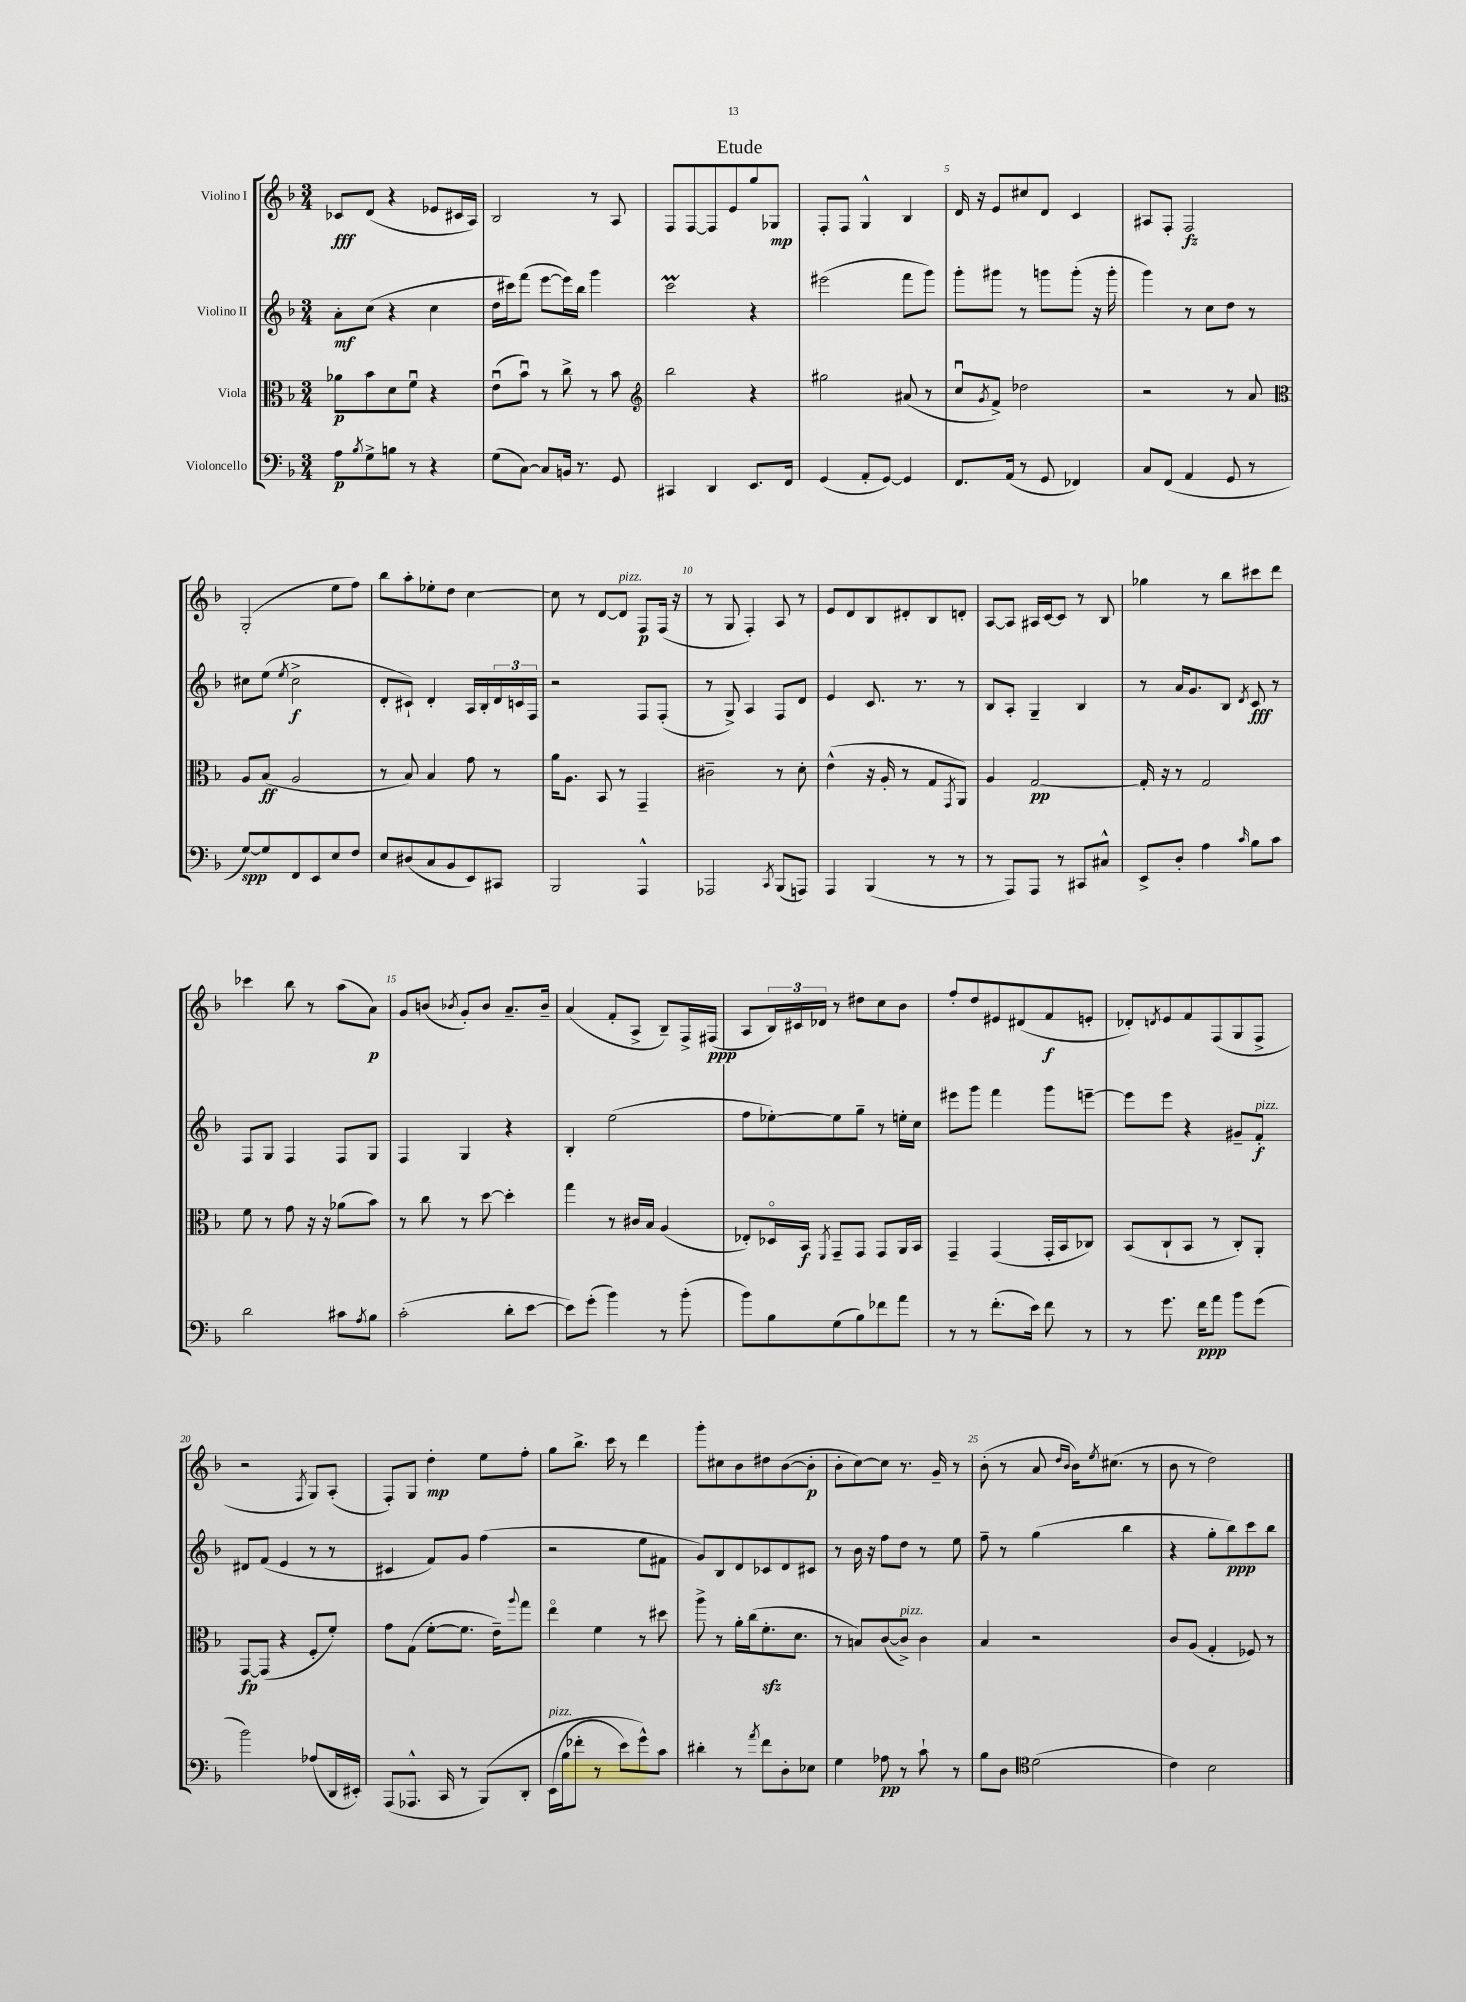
\header { title = "Etude" }
<<
\new StaffGroup <<
\new Staff = "s0" \with { instrumentName = "Violino I" } {
    \clef treble \key f \major \numericTimeSignature \time 3/4
    ces'8\fff d'8( r4 ees'8 cis'16 a16) |
    bes2 r8 a8 |
    f8 f8~ f8 e'8 g''8 ges8\mp |
    f8-. f8 g4-^ bes4 |
    d'16 r16 e'8 cis''8 d'8 c'4 |
    ais8 f8-. f2\fz |
    g2-.( e''8 f''8) |
    bes''8 a''8-. ees''8-. d''8 c''4~ |
    c''8 r8 d'8~ d'8^\markup { \italic "pizz." } f8\p f16( r16 |
    r8 g8 f4-.) a8 r8 |
    e'8 d'8 bes8 dis'8-. bes8 d'8-. |
    a8~ a8 ais16 c'16~ c'8 r8 bes8 |
    ges''4 r8 bes''8 cis'''8 d'''8 |
    ces'''4 bes''8 r8 a''8( a'8\p) |
    g'8 b'8( \acciaccatura { bes'8 } g'8-.) bes'8 a'8.-- bes'16-- |
    a'4( f'8-. a8-> bes8--) f16-> fis16\ppp( |
    a8 \tuplet 3/2 { bes16) cis'16 des'16 } r8 dis''8 c''8 bes'8 |
    f''8-. d''8 eis'8 dis'8( f'8\f e'8-. |
    des'8-.) \acciaccatura { d'8 } e'8 f'8 f8( g8 f8-> |
    r2 \acciaccatura { f8 } g8) a8-.( |
    f8-.) g8 d''4-.\mp e''8 f''8-. |
    g''8 bes''8.-> c'''16 r8 d'''4 |
    g'''8-. cis''8 bes'8 dis''8 bes'8~( bes'8-.\p |
    bes'8-. c''8~) c''8 r8. g'16-- r8 |
    bes'8-.( r8 a'8 \grace { d''16 bes'16 } bes'16) \acciaccatura { e''8 } cis''8.( r8 |
    bes'8 r8 d''2) \bar "|." |
}
\new Staff = "s1" \with { instrumentName = "Violino II" } {
    \clef treble \key f \major \numericTimeSignature \time 3/4
    a'8-.\mf c''8( r4 c''4 |
    d''16 cis'''16) f'''8( e'''8~ e'''16) bes''16 g'''4 |
    c'''2\prall r4 |
    eis'''2( f'''8 g'''8) |
    g'''8-. gis'''8 r8 g'''8 g'''8-.( r16 g'''16-. |
    g'''4) r8 c''8 d''8 r8 |
    cis''8 e''8( \acciaccatura { e''8 } cis''2->\f |
    d'8-. cis'8-!) d'4-. a16 bes16-. \tuplet 3/2 { d'16 c'16 f16 } |
    r2 f8 f8-.( |
    r8 g8->) a4 f8 d'8 |
    e'4 c'8. r8. r8 |
    bes8 a8-. g4-- bes4 |
    r8 a'16 g'8. bes8 \acciaccatura { d'8 } c'8\fff r8 |
    f8 g8 f4 f8 g8 |
    f4 g4 r4 |
    bes4-. e''2( |
    f''8 ees''8~-.) ees''8 g''8-- r8 e''16-. c''16 |
    eis'''8 g'''8 f'''4 g'''8 e'''8~-- |
    e'''8 e'''8 r4 gis'8-- f'8-.\f^\markup { \italic "pizz." } |
    dis'8 f'8( e'4 r8 r8 |
    cis'4 f'8) g'8 f''4( |
    r2 e''8 fis'8 |
    g'8) bes8 d'8 ces'8 d'8 cis'8 |
    r8 bes'16 r16 f''8 d''8 r8 e''8 |
    f''8-- r8 g''4( bes''4 |
    r4 g''8-. bes''8\ppp) c'''8 bes''8 \bar "|." |
}
\new Staff = "s2" \with { instrumentName = "Viola" } {
    \clef alto \key f \major \numericTimeSignature \time 3/4
    aes'8\p bes'8 d'8 f'8\downbow r4 |
    e'8\downbow( bes'8\downbow) r8 c''8-> r8 bes'8 |
    \clef treble bes''2 r4 |
    gis''2 ais'8( r8 |
    c''8\downbow \acciaccatura { g'8 } f'8->) des''2 |
    r2 r8 a'8 |
    \clef alto a8 bes8\ff( a2 |
    r8 bes8) bes4 g'8 r8 |
    a'16 a8. bes,8 r8 g,4-- |
    cis'2-- r8 d'8-. |
    e'4-^( r16 a16-. r8 g8 \acciaccatura { g,8 } a,8) |
    a4 g2~\pp |
    g16-. r16 r8 g2 |
    f'8 r8 g'8 r16 r16 aes'8( bes'8) |
    r8 c''8 r8 d''8~ d''4-. |
    g''4 r8 cis'16 bes16 a4( |
    ees8-.) des16\flageolet bes,16\f \acciaccatura { f,8 } g,8-- g,8 g,8 a,16 bes,16 |
    g,4-- g,4( g,16-. bes,16 ces8) |
    bes,8( c8-! bes,8 r8 c8-.) a,8-. |
    g,8~\fp g,8( r4 f8-. f'8-.) |
    g'8 g8( f'8~-. f'8. e'16--) \appoggiatura { a''8 } g''8 |
    e''4\flageolet f'4 r8 dis''8 |
    a''8-> r8 a'16-. c''16( f'8.-.\sfz d'8. |
    r8 b8) c'8~( c'8->^\markup { \italic "pizz." }) c'4 |
    bes4 r2 |
    c'8 a8( g4-. fes8) r8 \bar "|." |
}
\new Staff = "s3" \with { instrumentName = "Violoncello" } {
    \clef bass \key f \major \numericTimeSignature \time 3/4
    a8\p \acciaccatura { bes8 } g8-> b8 r8 r4 |
    g8( c8~) c8 b,16 r8. g,8 |
    cis,4 d,4 e,8. f,16 |
    g,4( a,8-. g,8~) g,4 |
    f,8. a,16( r8 g,8 fes,4) |
    c8 f,8( a,4 g,8 r8 |
    g8~\spp) g8 f,8 e,8 e8 f8 |
    e8 dis8( c8 bes,8 e,8) cis,8 |
    bes,,2 a,,4-^ |
    aes,,2 \acciaccatura { c,8 } bes,,8( a,,8) |
    a,,4 bes,,4( r8 r8 |
    r8 a,,8) a,,8 r8 cis,8 cis8-^ |
    e,8-> d8-. a4 \grace { c'16 } bes8 c'8 |
    d'2 cis'8 \acciaccatura { a8 } bes8 |
    c'2-.( d'8-. e'8~ |
    e'8) g'8-.( bes'4) r8 bes'8-.( |
    bes'8) bes8 g8( bes8) fes'8 a'8 |
    r8 r8 f'8.-.( e'16) f'8 r8 |
    r8 g'8. f'16\ppp a'8 bes'8 g'8( |
    bes'2) aes8( d,16 eis,16-.) |
    a,,8( aes,,8.-^ c,16 r8 bes,,8)\( d,8-. |
    e,16^\markup { \italic "pizz." }( bes16 fes'8-. r8 e'8) g'8-^\) c'8 |
    dis'4-. r8 \acciaccatura { a'8 } f'8 d8-. ees8 |
    g4 aes8\pp r8 c'8-! r8 |
    bes8 d8 \clef tenor d'2( |
    c'4) bes2 \bar "|." |
}
>>
>>
\layout { \context { \Score \override BarNumber.break-visibility = ##(#f #t #t) barNumberVisibility = #(every-nth-bar-number-visible 5) } }
